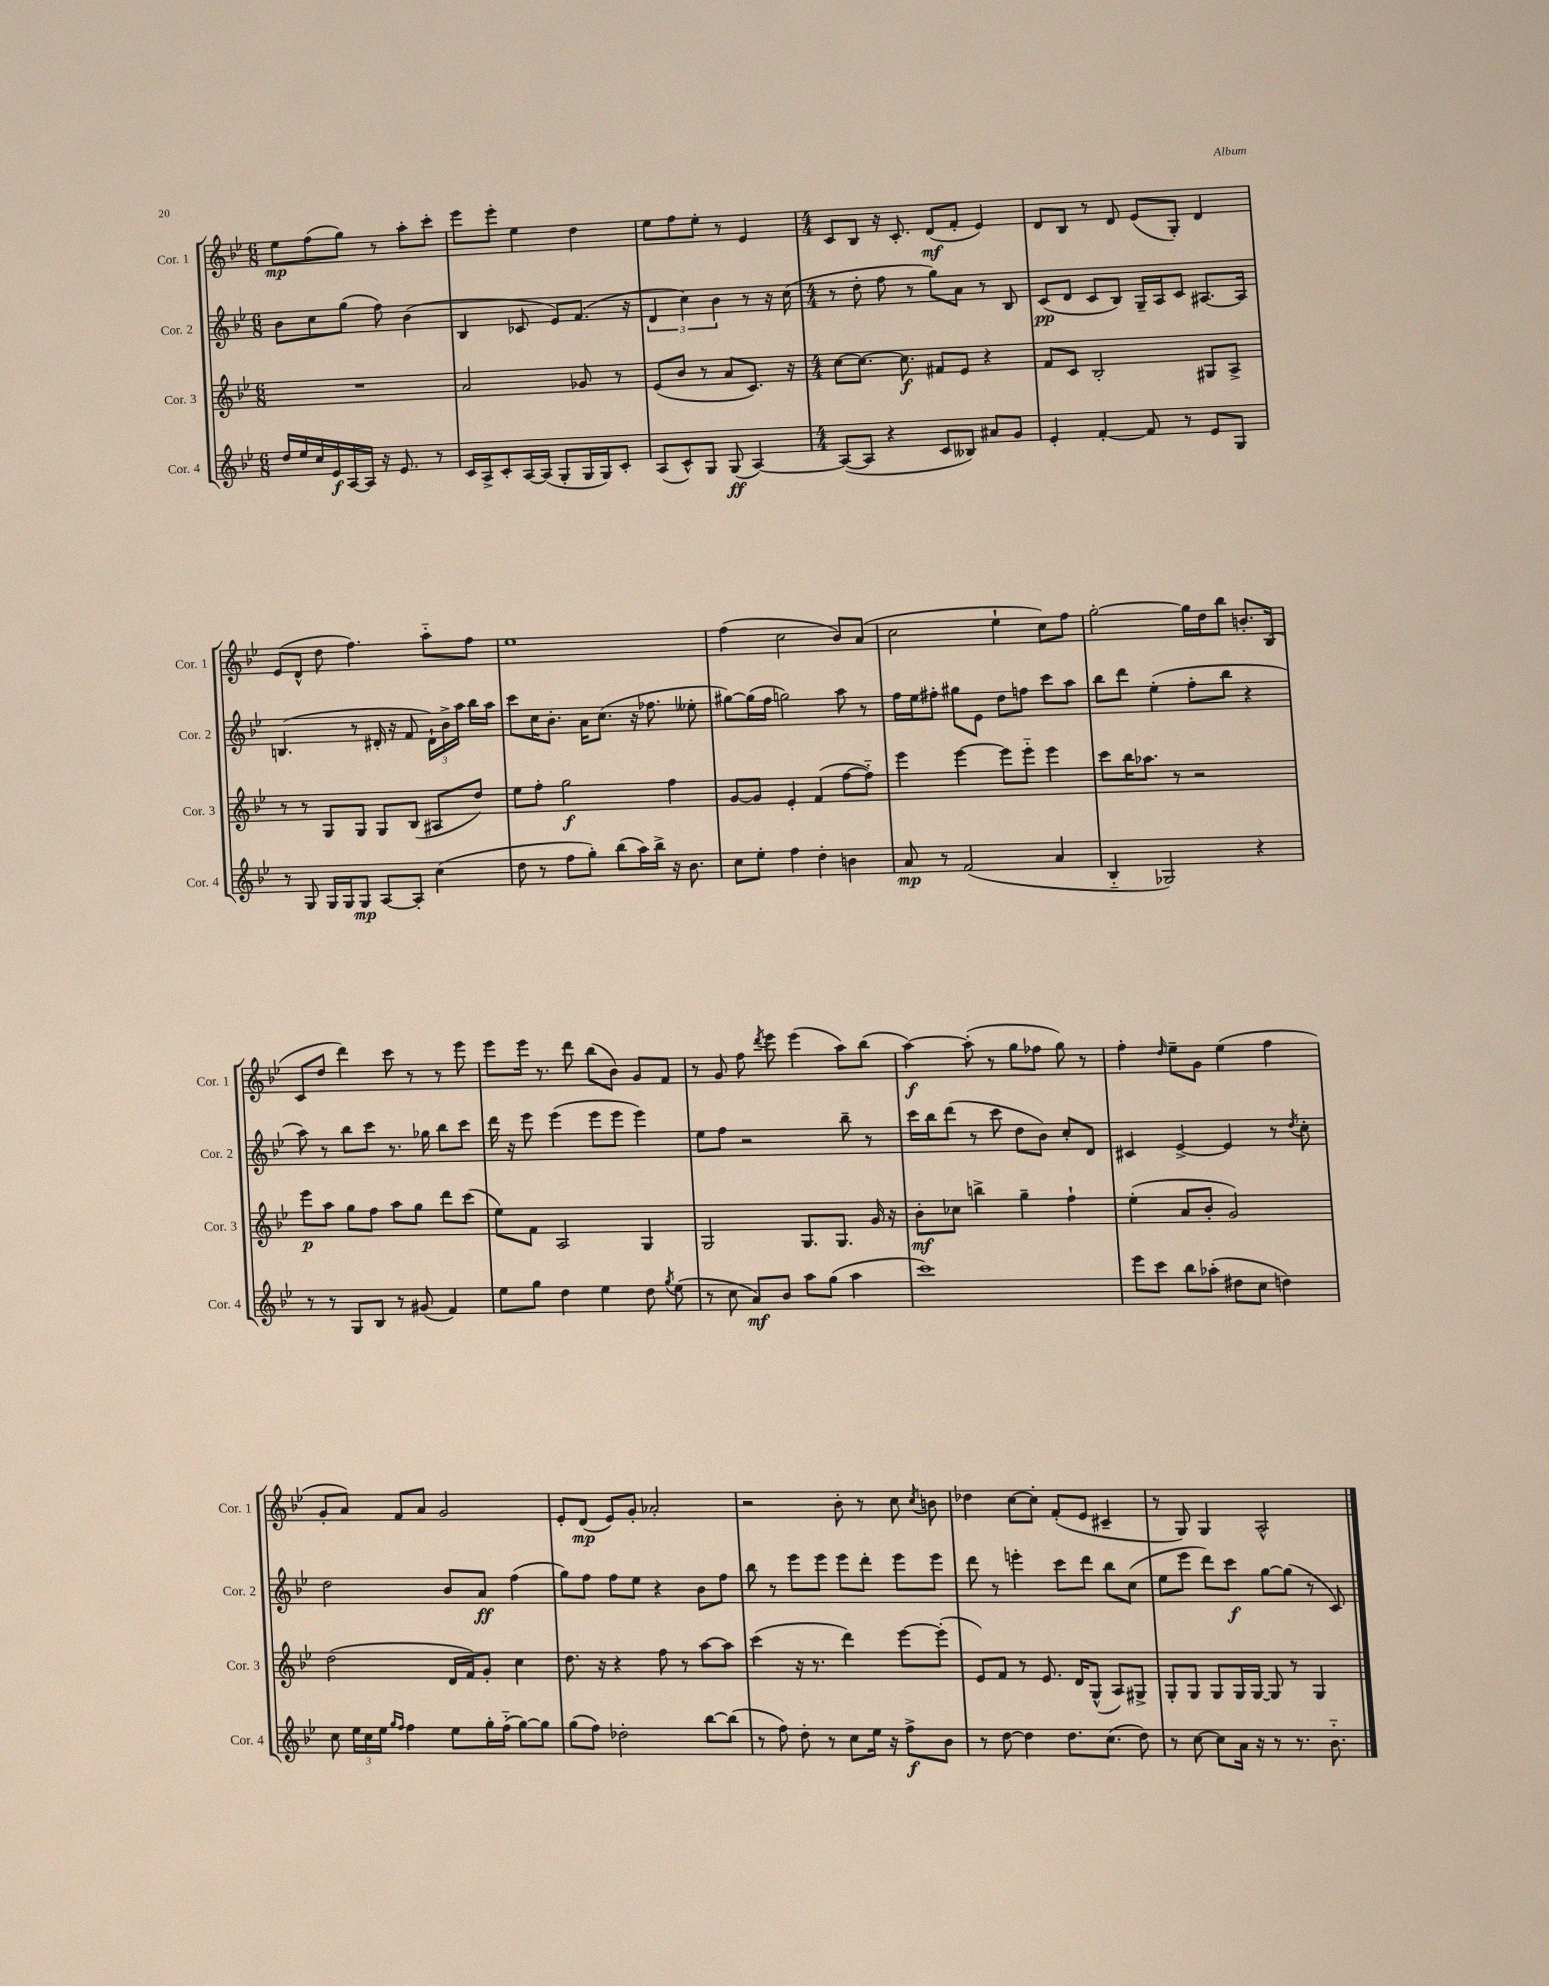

**kern	**kern	**kern	**kern
*staff4	*staff3	*staff2	*staff1
*clefG2	*clefG2	*clefG2	*clefG2
*k[b-e-]	*k[b-e-]	*k[b-e-]	*k[b-e-]
*M6/8	*M6/8	*M6/8	*M6/8
16dd	2.r	8b-	8ee-
16ee-	.	.	.
16cc	.	8cc	(8ff
16e-	.	.	.
[16A	.	(8gg	8gg)
16A]	.	.	.
16r	.	8ff)	8r
8.e-	.	.	.
.	.	(4b-	8aa'
8r	.	.	8ccc'
=	=	=	=
16c	2a	4B-	8eee-
16A^	.	.	.
8c'	.	.	8eee-'
[16A	.	8c-	4ee-
(16A]	.	.	.
8G'	.	8e-)	.
16G	8g-	(8.f	4dd
16G)	.	.	.
8c'	8r	.	.
.	.	16r	.
=	=	=	=
(8A	(8e-	6d	8ee-
8c^^)	8b-	.	8ff
.	.	6cc)	.
8G	8r	.	8ee-'
.	.	6b-	.
(8G	8a	.	8r
[4A)	8.c)	8r	4e-
.	.	16r	.
.	16r	(16cc	.
=	=	=	=
*M4/4	*M4/4	*M4/4	*M4/4
(8A_	[8cc	8r	8c
8A]	8.cc_	8dd'	8B-
4r	.	8ff	16r
.	8.cc]	.	8.c'
.	.	8r	.
8c	8f#	8gg)	(8d
8B--)	8e-	8a	8f'
8a#	4r	8r	4e-)
8g	.	8B-	.
=	=	=	=
4e-'	8f	(8c	8d
.	8c	8d	8B-
[4f'	2B-'	8c	8r
.	.	8B-)	8d
8f]	.	16G~	(8e-
.	.	16A	.
8r	.	8c	8G')
8e-	8G#	[8.A#	4d
8G	8A^	.	.
.	.	16A#]	.
=	=	=	=
8r	8r	(4.B	(8e-
8G	8r	.	8d^^
16G	8G	.	8dd
16G	.	.	.
8G	8G	8r	4.ff)
[8A	8G	16d#'	.
.	.	16r	.
8A']	(8B-	8f	.
(4cc	8A#	24d#`)	8aa'~
.	.	24b-^	.
.	.	24aa	.
.	8dd)	16bb-	8ff
.	.	16aa	.
=	=	=	=
8dd	8ee-	8ccc	1ee-
8r	8ff'	16cc	.
.	.	8.b-'	.
8ff	2gg	.	.
8gg')	.	16a	.
.	.	(8.cc	.
(8bb-	.	.	.
16aa)	.	16r	.
16bb-^	.	8.ff-	.
16r	4ff	.	.
8.b-	.	.	.
.	.	8ee--'	.
=	=	=	=
8cc	[8g	[8gg#)	(4ff
8ee-'	8g]	(16gg#]	.
.	.	16ff	.
4ff	4e-'	2gg)	2cc
4dd'	(4f	.	.
4b	[8ff	8aa	8b-)
.	8ff'~])	8r	(8a
=	=	=	=
8a	4eee-	16ff	2cc
.	.	16ee-	.
8r	.	8ff#'	.
(2f	[4eee-	8gg#	.
.	.	8e-	.
.	8eee-]	8dd	4ee-`
.	8eee-'~	8ff	.
4a	4eee-	8ccc	8cc)
.	.	8aa	8ff
=	=	=	=
4B-'~	8ccc	8bb-	[2gg'
.	16bb-	8ddd	.
.	8.aa-	.	.
2G-)	.	(4ee-'	.
.	8r	.	.
.	2r	8ff'	16gg]
.	.	.	16dd
.	.	8bb-	8bb-
4r	.	4r	8.b'
.	.	.	(16B-
=	=	=	=
8r	8eee-	8aa)	8c
8r	8aa	8r	8dd
8G	8gg	8bb-	4ddd)
8B-	8ff	8ccc	.
8r	8aa	8.r	8ccc
(8g#	8gg	.	8r
.	.	16gg-	.
4f)	8ddd	8bb-	8r
.	(8ccc	8ccc	8eee-
=	=	=	=
8ee-	8ee-)	16ddd	8eee-
.	.	16r	.
8gg	8f	8eee-	16eee-
.	.	.	8.r
4dd	2A	(4eee-	.
.	.	.	8ddd
4ee-	.	8eee-	(8bb-
.	.	8eee-	8b-)
8dd	4G	4eee-)	8g
8qgg	.	.	.
(8ee-	.	.	8f
=	=	=	=
8r	2G	8ee-	8r
8cc	.	8ff	8g
8a)	.	2r	8ff
.	.	.	8qddd
8b-	.	.	8eee-
8aa	8.G	.	(4eee-
(8gg	.	.	.
.	8.G	.	.
4aa	.	8bb-~	8aa)
.	16g	8r	(8bb-
.	16r	.	.
=	=	=	=
1ccc)	8b-'	16ccc	[4aa)
.	.	16bb-	.
.	8cc-	(8ddd	.
.	4bb^	8r	(8aa']
.	.	8ccc	8r
.	4gg~	8dd	8gg
.	.	8b-)	8ff-
.	4ff`	8cc'	8gg)
.	.	8d	8r
=	=	=	=
8eee-	(4ee-'	4c#	4ff'
8ccc	.	.	.
.	.	.	16qqdd
8bb-	8a	[4e-^	8ee-~
(8aa-'	8b-'	.	8g
8dd#	2g)	4e-]	(4ee-
8cc	.	.	.
4dd)	.	8r	4ff
.	.	8qdd	.
.	.	8cc'	.
=	=	=	=
8cc	(2dd	2dd	8g'
24ee-	.	.	8a)
24cc	.	.	.
24ee-	.	.	.
16qqgg	.	.	.
16qqff	.	.	.
4ff	.	.	8f
.	.	.	8a
8ee-	16d	8b-	2g
.	16f)	.	.
16gg'	8g'	8a	.
(16ff'~	.	.	.
[8gg)	4cc	(4ff	.
8gg]	.	.	.
=	=	=	=
(8gg	8.dd	8gg)	8e-'
8ff)	.	8ff	(8d
.	16r	.	.
2dd-'	4r	8ff	8e-)
.	.	8ee-	8g'
.	8ff	4r	2a-'
.	8r	.	.
[8bb-	[8aa	8b-	.
(8bb-]	8aa]	8ff	.
=	=	=	=
8r	(4ccc	8bb-	2r
8ff)	.	8r	.
8dd'	16r	8eee-	.
.	8.r	.	.
8r	.	8eee-	.
8cc	4ddd)	8eee-	8b-'
16ee-	.	8ddd'	8r
16r	.	.	.
8ff^	[8eee-	8eee-	8cc
.	.	.	8qcc
8b-	(8eee-']	8eee-	8b
=	=	=	=
8r	8e-)	8ddd	4dd-
[8dd	8f	8r	.
4dd]	8r	4eee'	[8cc
.	8.e-	.	8cc']
8.dd	.	8ccc	(8f'
.	16d	.	.
.	(8G^^	8ddd	8e-
(8.cc	.	.	.
.	8A)	8bb-	4c#~
8dd)	8G#^	(8cc	.
=	=	=	=
8r	8G'	8ee-	8r
[8cc	8G	8eee-	8G)
8cc]	8G	8ddd)	4G
16a	16G	8ccc	.
16r	[16G	.	.
8r	8G]	[8gg	2A^^
8.r	8r	(8gg]	.
.	4G	8r	.
8.b-'~	.	.	.
.	.	8c)	.
==	==	==	==
*-	*-	*-	*-
